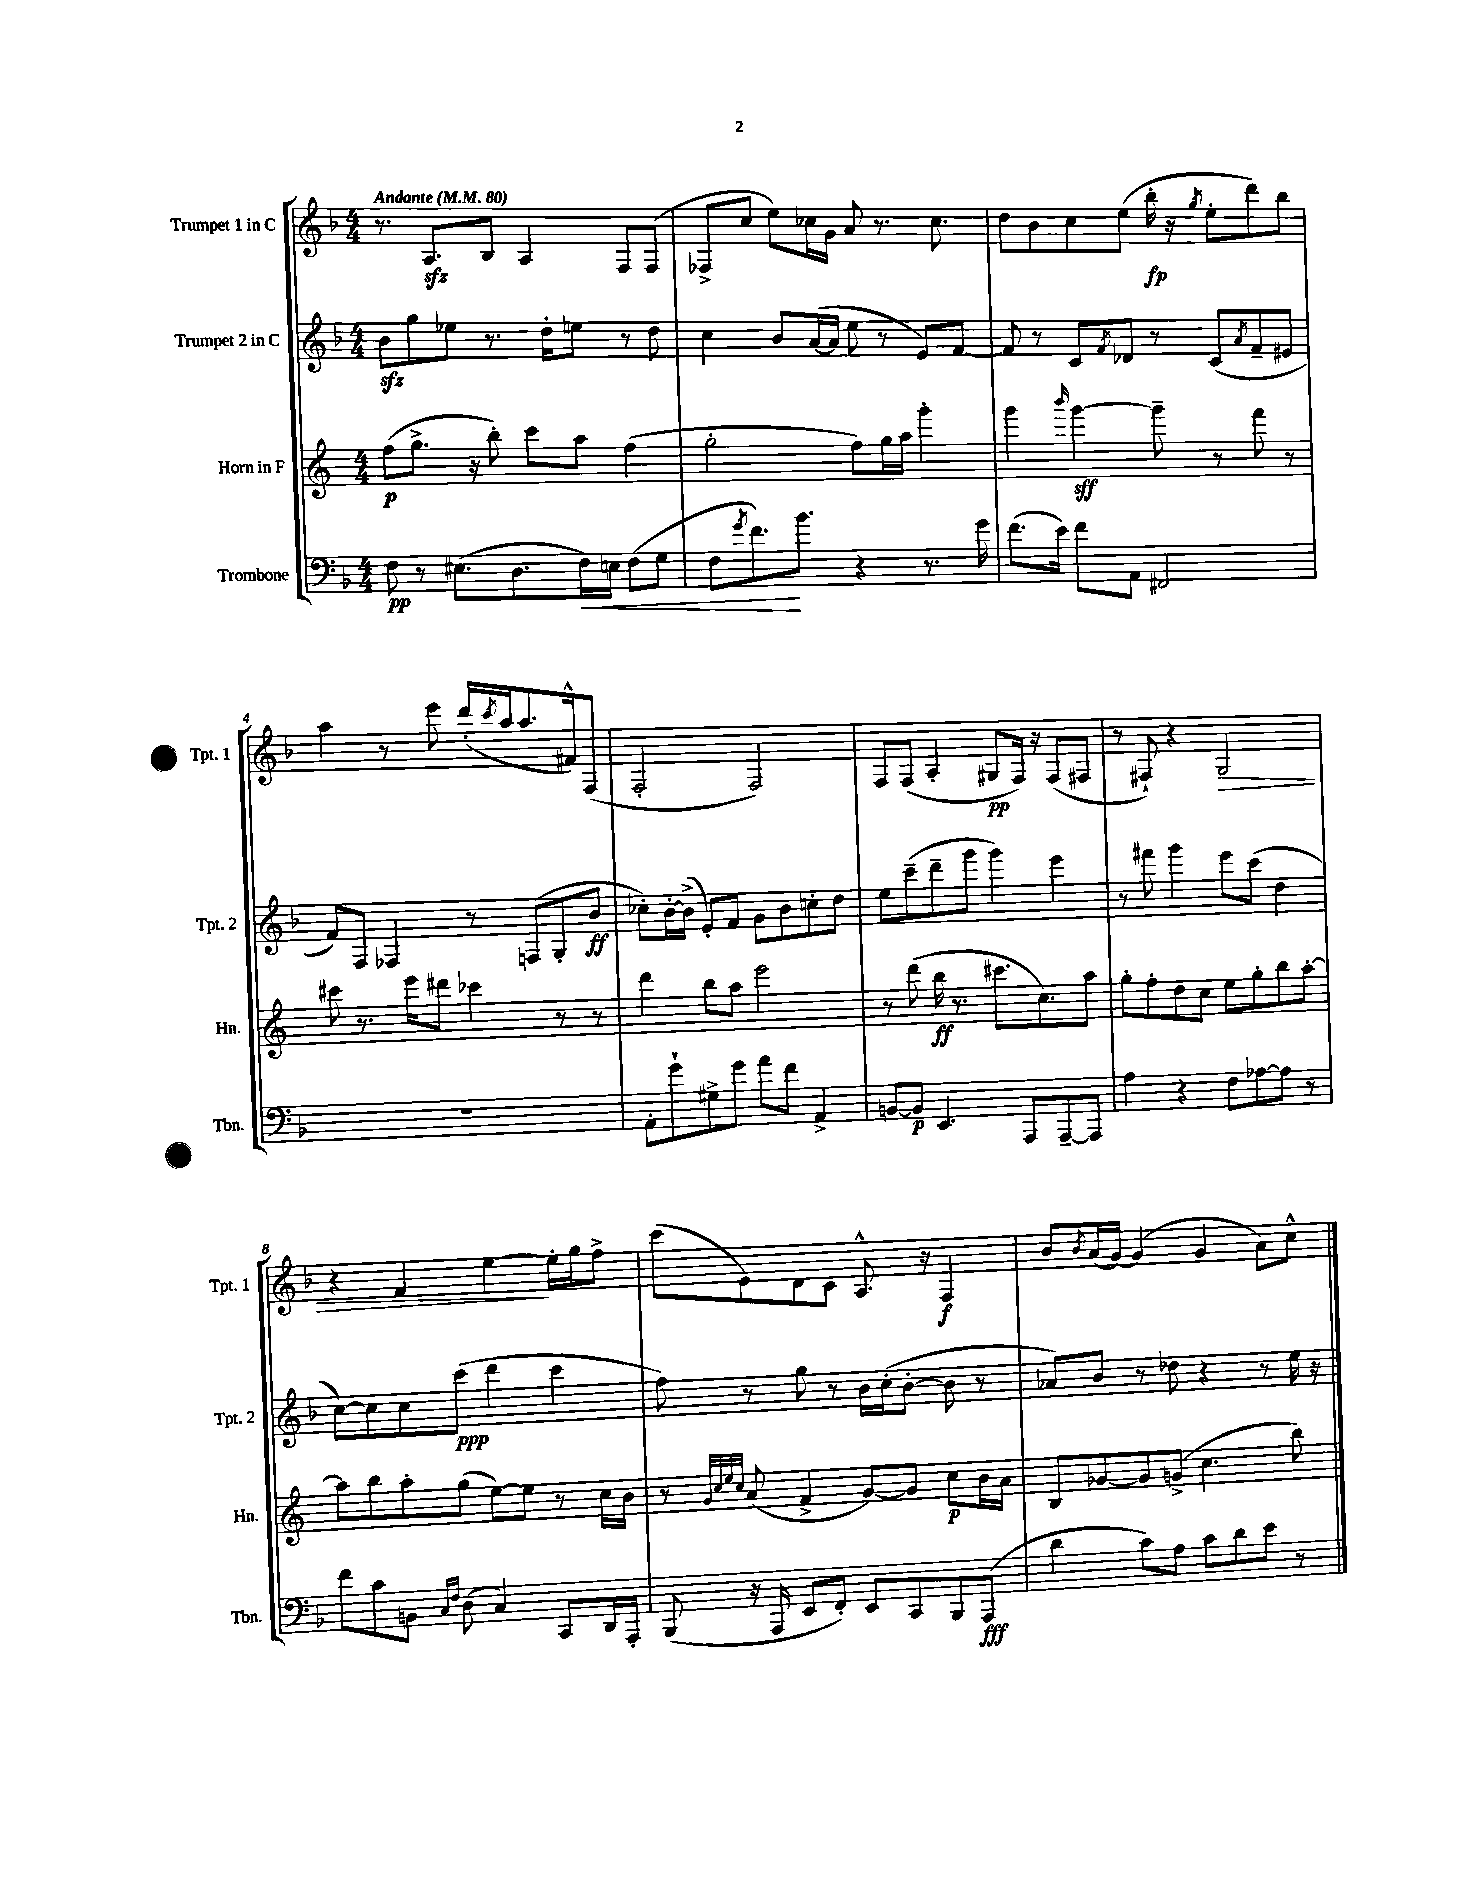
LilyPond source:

<<
\new StaffGroup <<
\new Staff = "s0" \with { instrumentName = "Trumpet 1 in C" shortInstrumentName = "Tpt. 1" } {
    \clef treble \key f \major \numericTimeSignature \time 4/4 \tempo "Andante" 4 = 80
    r8. a8.\sfz bes8 a4 f8 f8( |
    fes8-> c''8 e''8) ces''16 g'16 a'8 r8. ces''8. |
    d''8 bes'8 c''8 e''8( bes''16-.\fp r16 \acciaccatura { g''8 } e''8-. d'''8) bes''8 |
    a''4 r8 e'''8 d'''16-.( \acciaccatura { c'''8 } a''16 a''8. fis'16-^) f8( |
    f2-. f2) |
    f8 f8( a4-. gis8\pp f16) r16 f8( fis8 |
    r8 fis8-!) r4 g2\> |
    r4 f'4 e''4~\! e''16-. g''16 f''8-> |
    c'''8( e'8) d'8 c'8 a8.-^ r16 f4\f |
    bes'8 \acciaccatura { bes'8 } a'16( g'16~) g'4( g'4 a'8) c''8-^ \bar "|." |
}
\new Staff = "s1" \with { instrumentName = "Trumpet 2 in C" shortInstrumentName = "Tpt. 2" } {
    \clef treble \key f \major \numericTimeSignature \time 4/4
    bes'8\sfz g''8 ees''8 r8. d''16-. e''8 r8 d''8 |
    c''4 bes'8 a'16~( a'16 e''8 r8 e'8) f'8~ |
    f'8 r8 c'8 \acciaccatura { f'8 } des'8 r8 c'8( \acciaccatura { a'8 } f'8-- eis'8 |
    f'8) f8 fes4 r8 f8( g8-. bes'8\ff |
    ces''8-.) bes'16~-. bes'16->( e'8-.) f'8 g'8 bes'8 c''8-. d''8 |
    e''8 c'''8--( d'''8-- g'''8 g'''4) e'''4 |
    r8 fis'''8 g'''4 e'''8 c'''8( d''4 |
    c''8~) c''8 c''8 c'''8\ppp( d'''4 c'''4 |
    f''8) r8 g''8 r8 bes'16 c''16-.( bes'8~-. bes'8 r8 |
    aes'8) bes'8 r8 des''8 r4 r8 e''16 r16 \bar "|." |
}
\new Staff = "s2" \with { instrumentName = "Horn in F" shortInstrumentName = "Hn." } {
    \clef treble \key c \major \numericTimeSignature \time 4/4
    f''8\p( g''8.-> r16 b''8-.) c'''8 a''8 f''4( |
    g''2-. f''8) g''16 a''16 g'''4-. |
    g'''4 \grace { b'''16 } g'''4~\sff g'''8-- r8 f'''8 r8 |
    cis'''8 r8. e'''16 dis'''8 ces'''4 r8 r8 |
    d'''4 b''8 a''8 e'''2 |
    r8 d'''8( b''16\ff r8. cis'''8. c''8.) a''8 |
    g''8-. f''8-. d''8 c''8 e''8 g''8-. b''8 a''8~-. |
    a''8 b''8 a''8-. g''8( e''8~) e''8 r8 c''16 b'16 |
    r8 \grace { g'32 c''32 e''32 c''32 } a'8( f'4-> g'8~) g'8 c''8\p b'16 a'16 |
    b8 ges'8~ ges'8 g'8->( c''4. b''8) \bar "|." |
}
\new Staff = "s3" \with { instrumentName = "Trombone" shortInstrumentName = "Tbn." } {
    \clef bass \key f \major \numericTimeSignature \time 4/4
    f8\pp r8 eis8.( d8. f16\<) e16 f8( g8 |
    f8 \acciaccatura { g'8 } f'8.\!) bes'8. r4 r8. g'16 |
    f'8.( e'16) f'8 a,8 fis,2 |
    R1 |
    a,8-. g'8-! gis8-> g'8 a'8 f'8 a,4-> |
    b,8~ b,8\p e,4. a,,8 a,,8~-- a,,8 |
    a4 r4 f8 aes8~ aes8 r8 |
    f'8 c'8 b,8 \grace { c16 f16 } d8( c4) c,8 d,16 a,,16-. |
    bes,,8( r16 a,,16 e,8 f,8-.) e,8 c,8 bes,,8 a,,8\fff( |
    d'4 c'8) a8 c'8 d'8 e'8 r8 \bar "|." |
}
>>
>>
